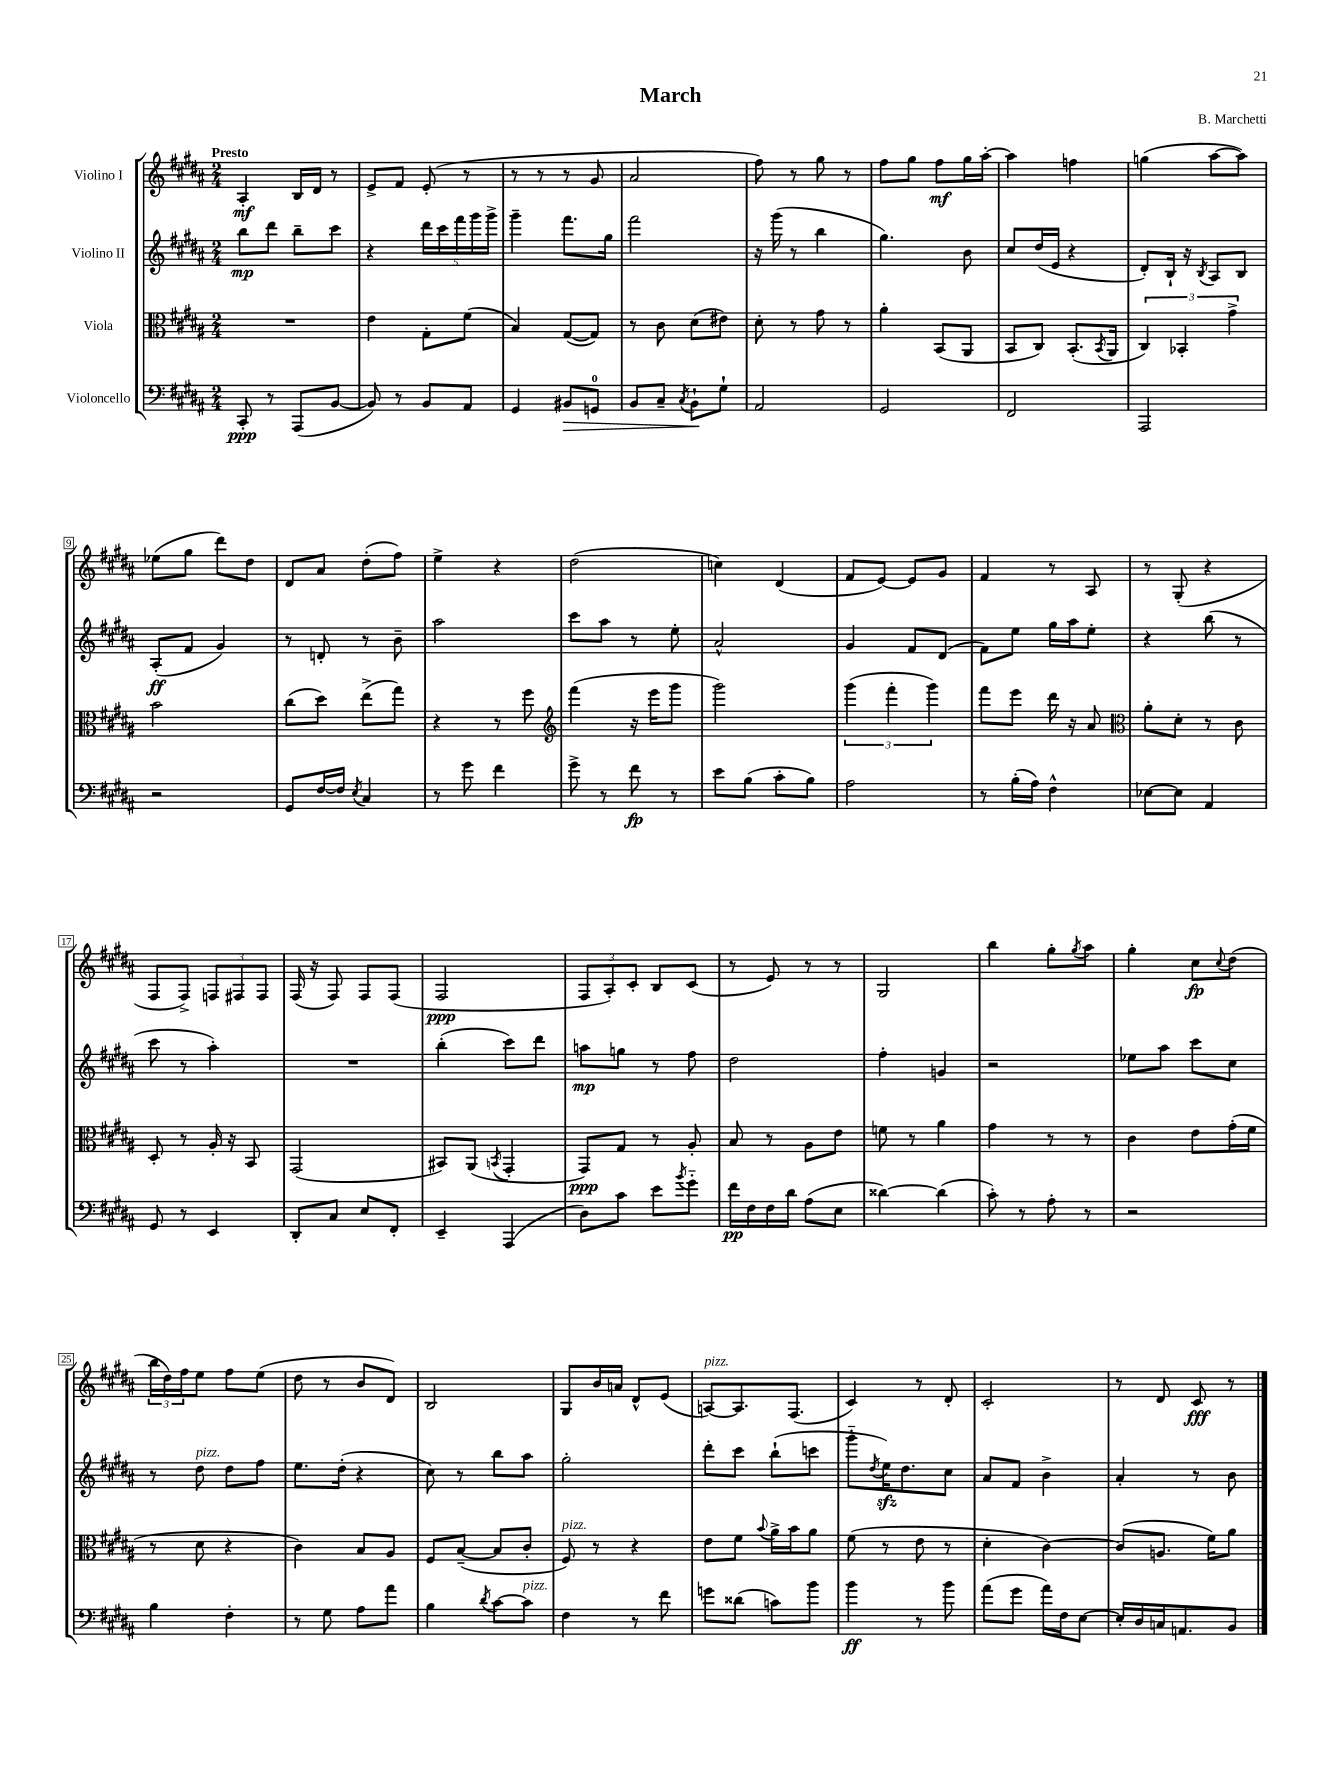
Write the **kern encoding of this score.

**kern	**kern	**kern	**kern
*staff4	*staff3	*staff2	*staff1
*clefF4	*clefC3	*clefG2	*clefG2
*k[f#c#g#d#a#]	*k[f#c#g#d#a#]	*k[f#c#g#d#a#]	*k[f#c#g#d#a#]
*M2/4	*M2/4	*M2/4	*M2/4
8CC#'/	2r	8bb\L	4A#'/
8r	.	8ddd#\J	.
(8AAA#/L	.	8bb~\L	16B/LL
.	.	.	16d#/JJ
[8BB/J	.	8ccc#\J	8r
=	=	=	=
8BB/])	4e\	4r	8e^/L
8r	.	.	8f#/J
8BB/L	8G#'\L	20ddd#\LL	(8e'/
.	.	20ccc#\	.
.	.	20fff#\	.
8AA#/J	(8f#\J	.	8r
.	.	20ggg#\	.
.	.	20ggg#^\JJ	.
=	=	=	=
4GG#/	4B/)	4ggg#~\	8r
.	.	.	8r
8BB#/L	([8G#/L	8.fff#\L	8r
8GG/J	8G#/]J)	.	8g#/
.	.	16gg#\Jk	.
=	=	=	=
8BB/L	8r	2fff#\	2a#/
8C#~/J	8c#\	.	.
8qC#/	.	.	.
8BB`\L	(8d#\L	.	.
8G#`\J	8e#\J)	.	.
=	=	=	=
2AA#/	8d#'\	16r	8ff#\)
.	.	(16ggg#\	.
.	8r	8r	8r
.	8g#\	4bb\	8gg#\
.	8r	.	8r
=	=	=	=
2GG#/	4a#'\	4.gg#\)	8ff#\L
.	.	.	8gg#\J
.	(8BB/L	.	8ff#\L
.	8AA#/J	8b\	16gg#\L
.	.	.	[16aa#'\JJ
=	=	=	=
2FF#/	8BB/L	8cc#/L	4aa#\]
.	8C#/J)	(16dd#/L	.
.	.	16e/JJ	.
.	(8.BB'/L	4r	4ff\
.	8qBB/	.	.
.	16AA#/Jk	.	.
=	=	=	=
2AAA#/	6C#/)	8d#'/L)	(4gg\
.	.	16B`/Jk	.
.	6BB-'/	.	.
.	.	16r	.
.	.	8qB/	.
.	.	8A#/L	[8aa#\L
.	6g#^\	.	.
.	.	8B/J	8aa#\]J)
=	=	=	=
2r	2b\	(8A#'/L	(8ee-\L
.	.	8f#/J	8gg#\J
.	.	4g#/)	8ddd#\L)
.	.	.	8dd#\J
=	=	=	=
8GG#/L	(8cc#\L	8r	8d#/L
[16F#/L	8dd#\J)	8d'/	8a#/J
16F#/]JJ	.	.	.
8qE/	.	.	.
4C#/	(8ee^\L	8r	(8dd#'\L
.	8gg#\J)	8b~\	8ff#\J)
=	=	=	=
8r	4r	2aa#\	4ee^\
8g#\	.	.	.
4f#\	8r	.	4r
.	8ff#\	.	.
=	=	=	=
*	*clefG2	*	*
8g#^\	(4fff#\	8ccc#\L	(2dd#\
8r	.	8aa#\J	.
8f#\	16r	8r	.
.	16eee\LK	.	.
8r	8ggg#\J	8ee'\	.
=	=	=	=
8e\L	2ggg#\)	2a#^^/	4cc\)
(8B\J	.	.	.
8c#'\L	.	.	(4d#/
8B\J)	.	.	.
=	=	=	=
2A#\	(6ggg#\	4g#/	8f#/L
.	.	.	[8e/J)
.	6fff#'\	.	.
.	.	8f#/L	8e/]L
.	6ggg#\)	.	.
.	.	(8d#/J	8g#/J
=	=	=	=
8r	8fff#\L	8f#\L)	4f#/
(16B'\LL	8eee\J	8ee\J	.
16A#\JJ)	.	.	.
4F#^^\	16ddd#\	16gg#\LL	8r
.	16r	16aa#\J	.
.	8a#/	8ee'\J	8A#/
=	=	=	=
*	*clefC3	*	*
[8E-\L	8a#'\L	4r	8r
8E-\]J	8d#'\J	.	(8G#'/
4AA#/	8r	(8bb\	4r
.	8c#\	8r	.
=	=	=	=
8GG#/	8D#'/	8ccc#\	8F#/L
8r	8r	8r	8F#^/J)
4EE/	16A#'/	4aa#'\)	12F/L
.	16r	.	.
.	.	.	12F#/
.	8BB/	.	.
.	.	.	12F#/J
=	=	=	=
8DD#'/L	(2GG#/	2r	(16F#/
.	.	.	16r
8C#/J	.	.	8F#/)
8E/L	.	.	8F#/L
8FF#'/J	.	.	(8F#/J
=	=	=	=
4EE~/	8BB#/L)	(4bb'\	2F#/
.	(8AA#/J	.	.
.	8qBB/	.	.
(4AAA#/	4GG#'/	8ccc#\L)	.
.	.	8ddd#\J	.
=	=	=	=
8D#\L)	8GG#/L)	8aa\L	12F#/L
.	.	.	12A#'/)
8c#\J	8G#/J	8gg\J	.
.	.	.	12c#'/J
8e\L	8r	8r	8B/L
8qb/	.	.	.
8g#'~\J	8A#'/	8ff#\	(8c#/J
=	=	=	=
16f#\LL	8B/	2dd#\	8r
16F#\	.	.	.
16F#\	8r	.	8e/)
16d#\JJ	.	.	.
(8A#\L	8A#\L	.	8r
8E\J	8e\J	.	8r
=	=	=	=
[4d##\)	8f\	4ff#'\	2G#/
.	8r	.	.
(4d##\]	4a#\	4g/	.
=	=	=	=
8c#'\)	4g#\	2r	4bb\
8r	.	.	.
8A#'\	8r	.	8gg#'\L
.	.	.	8qgg#/
8r	8r	.	8aa#\J
=	=	=	=
2r	4c#\	8ee-\L	4gg#'\
.	.	8aa#\J	.
.	8e\L	8ccc#\L	8cc#\L
.	.	.	8qqcc#/
.	(16g#'\L	8cc#\J	(8dd#\J
.	16f#\JJ	.	.
=	=	=	=
4B\	8r	8r	24bb\LL
.	.	.	24dd#\)
.	.	.	24ff#\J
.	8d#\	8dd#\	8ee\J
4F#'\	4r	8dd#\L	8ff#\L
.	.	8ff#\J	(8ee\J
=	=	=	=
8r	4c#\)	8.ee\L	8dd#\
8G#\	.	.	8r
.	.	(16dd#'\Jk	.
8A#\L	8B/L	4r	8b/L
8a#\J	8A#/J	.	8d#/J)
=	=	=	=
4B\	8F#/L	8cc#\)	2B/
.	([8B~/J	8r	.
8qd#/	.	.	.
[8c#\L	8B/]L	8bb\L	.
8c#\]J	8c#'/J	8aa#\J	.
=	=	=	=
4F#\	8F#/)	2gg#'\	8G#/L
.	8r	.	16b/L
.	.	.	16a/JJ
8r	4r	.	8d#^^/L
8f#\	.	.	(8e/J
=	=	=	=
8g\L	8e\L	8ddd#'\L	[8A/L)
(8d##\J	8f#\J	8ccc#\J	8.A/]
.	8qqb/	.	.
8c\L)	16a#^\LL	(8bb`\L	.
.	16b\J	.	(8.F#/J
8b\J	8a#\J	8ccc\J	.
=	=	=	=
4b\	(8f#\	8ggg#'~\L	4c#/)
.	.	8qdd#/	.
.	8r	16ee\K)	.
.	.	8.dd#\	.
8r	8e\	.	8r
8b\	8r	8cc#\J	8d#'/
=	=	=	=
(8a#\L	4d#'\	8a#/L	2c#'/
8g#\J	.	8f#/J	.
16a#\LL)	[4c#\)	4b^\	.
16F#\J	.	.	.
[8E\J	.	.	.
=	=	=	=
16E'/]LL	(8c#/]L	4a#'/	8r
16D#/	.	.	.
16C/J	8.A/J	.	8d#/
8.AA/	.	.	.
.	.	8r	8c#/
.	16f#\LK)	.	.
8BB/J	8a#\J	8b\	8r
==	==	==	==
*-	*-	*-	*-
